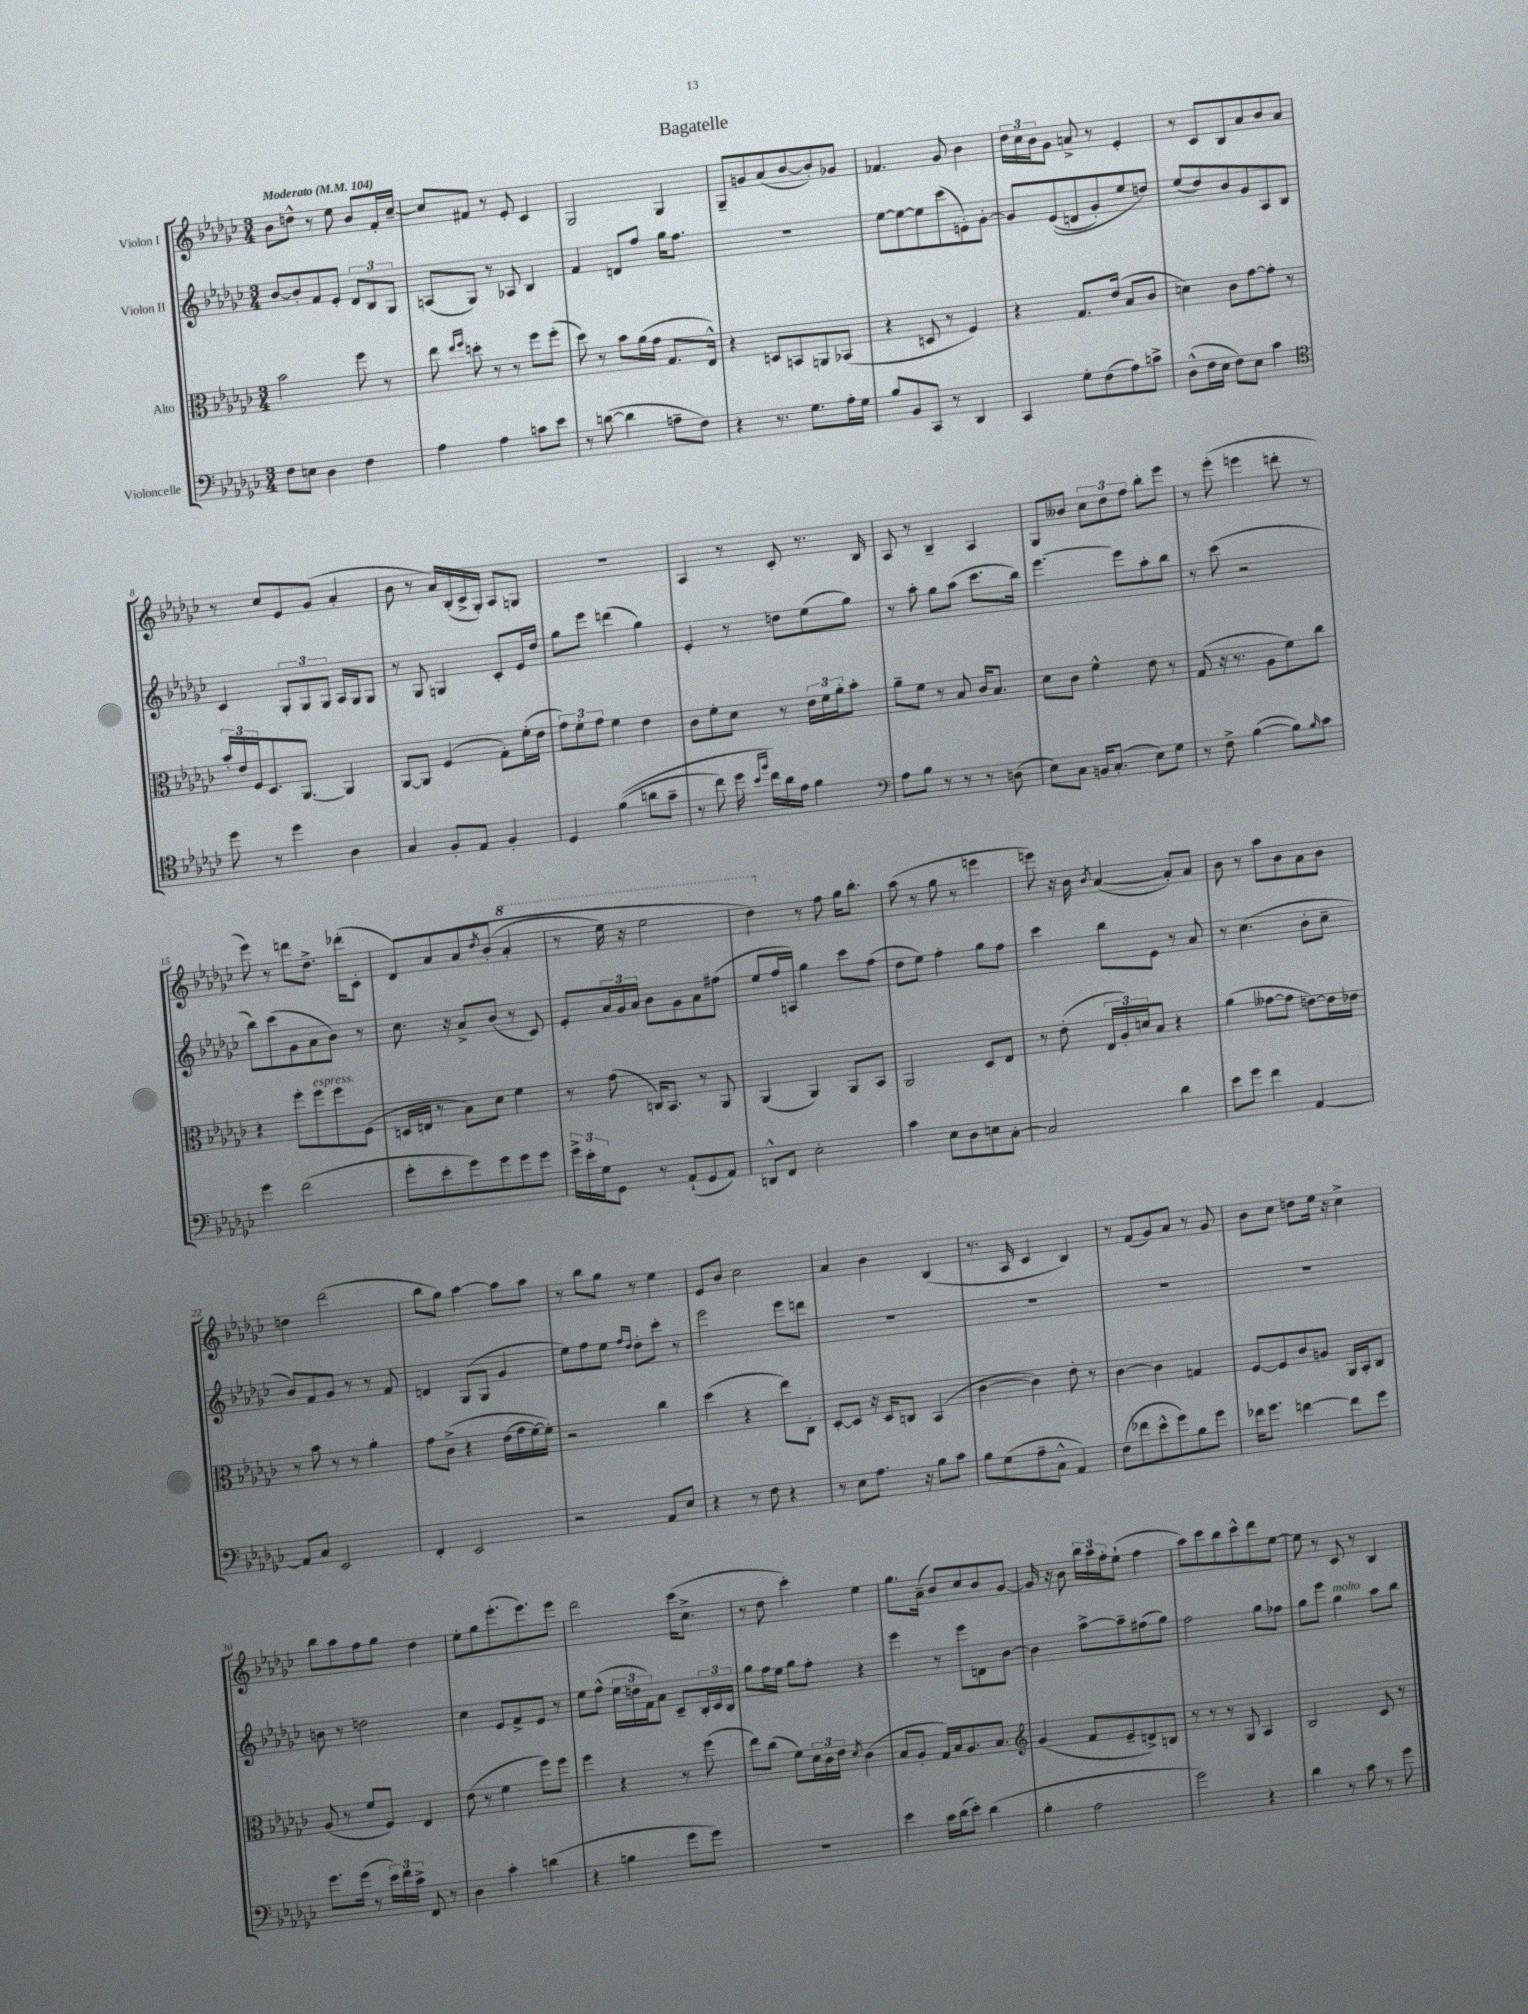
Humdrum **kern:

**kern	**kern	**kern	**kern
*part4	*part3	*part2	*part1
*staff4	*staff3	*staff2	*staff1
*I"Violoncelle	*I"Alto	*I"Violon II	*I"Violon I
*clefF4	*clefC3	*clefG2	*clefG2
*k[b-e-a-d-g-c-]	*k[b-e-a-d-g-c-]	*k[b-e-a-d-g-c-]	*k[b-e-a-d-g-c-]
*M3/4	*M3/4	*M3/4	*M3/4
*MM104	*MM104	*MM104	*MM104
=1	=1	=1	=1
!	!	!	!LO:TX:a:B:t=Moderato
8F\L	2b-\	[8b-/L	8b-\L
8En\J	.	8b-'/]	8ddn^^\J
4D-\	.	8f/	8r
.	.	8e-'/J	8ee-\
4F\	8ff\	12d-/L	8b-/L
.	.	12B-/	.
.	8r	.	16f'/L
.	.	12G-/J	.
.	.	.	[16cc-~/JJ
=2	=2	=2	=2
4A-\	8ee-\	(8An/L	8cc-/L]
.	16qqee-/LL	.	.
.	16qqff/JJ	.	.
.	8ddn'\	8G-/J)	8f#X/J
4A-\	8r	8r	8r
.	8r	8A-X/	8e-'/
8cn\L	8ff\L	4B-/	4c-/
8e-\J	(8ff'\J	.	.
=3	=3	=3	=3
8r	8dd-\)	4f/	2G-/
([8dn\	8r	.	.
4d\]	8b-\L	8dn/L	.
.	(16a-\L	8ff/J	.
.	16g-\JJ	.	.
8An~\L	8.G-/L	16gg-\KL	4G-/
.	.	8.ff\J	.
8F\J)	.	.	.
.	16E-^^/Jk)	.	.
=4	=4	=4	=4
4r	4r	2.r	8G-~/L
.	.	.	8gn/
8.r	8Dn/L	.	(8a-/
.	8BBn/	.	[8b-/
8.G-\L	.	.	.
.	8AAn/	.	8b-'/])
16A-'\L	(8BB-X/J	.	8g-X/J
16G-\JJ	.	.	.
=5	=5	=5	=5
8B-/L	4r	[8ee-\L	4.f-X/
8BB-/	.	8ee-\_	.
8CC-/J	8Dn/	8ee-\]	.
8r	8r	(8ccc-\	8g-/
4DD-/	4F/)	8en'\)	4b-\
.	.	[8g-'\J	.
=6	=6	=6	=6
4CC-/	4r	8g-/L]	24dd-\LL
.	.	.	24cc-\
.	.	.	24b-\J
.	.	((8e-/	8g-\J
8G-'\L	8.G-/L	8dn/	8an^/
(8F\	.	8g-'/)	8r
.	(16e-/Jk	.	.
8A-\)	8B-/L	8ee-/	4e-'/
8cn^\J	8c-/J	8ddn/J)	.
=7	=7	=7	=7
(8D-^^\L	4dn\)	(8ee-/L	8r
16F\L	.	8dd-/)	8c-/L
16E-\JJ	.	.	.
8F\L)	8c-\L	8b-/	8B-/
8E-\J	[8g-\	8g-/	8a-/
4c-\	8g-'\J]	8A-/	8b-/
.	8r	8B-/J	8a-/J
!!LO:LB:g=z
=8	=8	=8	=8
*clefC4	*	*	*
8dd-\	24b-'/LL	4c-/	8r
.	24e-/	.	.
.	24F/J	.	.
8r	8.D-/	.	8cc-/L
4dd-\	.	12G-'/L	8e-/
.	[8.AA-/J	.	.
.	.	12G-/	.
.	.	.	(8g-/J
.	.	12G-/J	.
4A-\	4AA-/]	16A-/LL	4a-'/
.	.	16G-/J	.
.	.	8G-/J	.
=9	=9	=9	=9
4G-/	[8AA-/L	8r	8b-\
.	8AA-/J]	8G-/	8r
8F'/L	(4F/	4Gn/	16a-/LL)
.	.	.	(16B-'/
8E-/J	.	.	16c-^/
.	.	.	16G-'/JJ)
4F'/	8G-'\L)	8c-'/L	8A-/L
.	(16f'\L	16e-/L	8Gn/J
.	16e-\JJ	16dd-/JJ	.
=10	=10	=10	=10
4D-/	12g-\L)	8gg-\L	2.r
.	12f'\	.	.
.	.	8eee-\J	.
.	12g-\J	.	.
((4f\	4f\	(4dddn\	.
8an\L	4e-\	4gg-\)	.
8g-~\J	.	.	.
=11	=11	=11	=11
8r	8c-\L	4e-'/	4A-/
8cc-\)	8f'\	.	.
16dd-\	8d-\J	8r	8r
16qqb-/LL	.	.	.
16qqff/JJ	.	.	.
16cc-\LL)	.	.	.
16a-\	8r	8ddn\L	8c-'/
16e-\JJ	.	.	.
4f\	24e-\LL	(8ee-\	8.r
.	24f\	.	.
.	24a-'\J	.	.
.	8b-'\J	8gg-\J)	.
.	.	.	16B-/
=12	=12	=12	=12
*clefF4	*	*	*
8A-\L	8a-~\L	8r	8A-/
8B-\J	8f\J	8aa-'\	8r
8r	8r	8gg-\L	4B-~/
8r	8B-/	(8aa-\J	.
8r	16c-/KL	8.ccc-\L	4A-/
.	8.B-/J	.	.
(8Dn\	.	.	.
.	.	16bb-\Jk)	.
=13	=13	=13	=13
8E-\L)	8d-\L	[4.eee-\	8G-/L
8C-\J	8c-\J	.	8b--X/J
16BBn/KL	4f^^\	.	12cc-\L
(8.C-'/J	.	.	.
.	.	.	12dd-\
.	.	8eee-\L]	.
.	.	.	12ff\J
8E-\L)	8e-\	8aa-'\	8bb-'\L
8G-\J	8r	8bb-\J	8eee-\J
=14	=14	=14	=14
8r	(8G-/	8r	8r
8F^\	16r	(8ccc-\	(8eee-'\
.	8.r	.	.
([4B-\	.	2r	4eeen\
.	8A-\L	.	.
8B-\L])	8f\)	.	8dddn'\
16qqB-/	.	.	.
8c-\J	8cc-\J	.	8r
!!LO:LB:g=z
=15	=15	=15	=15
4g-\	4r	8bb-\L)	8eee-\)
.	.	(8ccc-\	8r
(2f\	8ff'\L	8g-\	8dddn\L
!	!LO:TX:a:i:t=espress.	!	!
.	8ff\	8a-\	8.dd-^\J
.	8ff\	8b-\J)	.
.	.	.	(16ddd-X'\KL
.	(8F\J	8r	8c-'\J
=16	=16	=16	=16
8g-'\L	16Dn/LL	8.cc-\	8d-/L)
.	16En/JJ	.	.
8e-'\	8r	.	(8a-/
.	.	16r	.
8g-\)	8B-\L)	8a-^/L	8a-/
.	.	.	8qdd-/
8g-\	8d-\J	(8b-/J	(8b-'/J
*	*	*	*8va
8g-\	4f\	8r	4aa-'/
8g-\J	.	8c-/)	.
=17	=17	=17	=17
24g-^\LL	8r	8e-'/L	8r
24e-'\	.	.	.
24G-\J	.	.	.
8GG-\J	(8g-\	24a-/L	16eee-\)
.	.	24g-/	.
.	.	.	16r
.	.	24a-/JJ	.
8r	16Cn/KL)	8b-\L	2eee-\
.	8.BB-/J	.	.
(8AA-`/L	.	8g-\	.
8GG-/	8r	8a-\	.
8AA-/J)	8AA-/	(8ff#X\J	.
=18	=18	=18	=18
8DDn^^/L	(4AA-/	8ee-/L	4ddd-\)
8FF/J	.	16ff/L	.
.	.	16An/JJ)	.
*	*	*	*X8va
2E-'\	4AA-/)	4gg-\	8r
.	.	.	8ff\
.	8AA-/L	8ccc-\L	16gg-\KL
.	.	.	8.bb-'\J
.	8BB-/J	(8ff\J	.
=19	=19	=19	=19
4c-\	2AA-/	8dd-\L	(8aa-\
.	.	8ee-\J)	8r
8E-\L	.	4ff'\	8gg-\
8D-\	.	.	8r
8En\	8D-/L	8gg-\L	4eeen\
[8C-'\J	8E-/J	8ff\J	.
=20	=20	=20	=20
2C-/]	8r	4ccc-\	8eeen\)
.	(8e-'\	.	16r
.	.	.	16b-\
.	.	.	8qb-/
.	24E-/LL	8bb-\L	([4a-/
.	24A-'/)	.	.
.	24dn/J	.	.
.	8B-/J	8e-\J	.
4d-\	4r	8r	8a-'/L])
.	.	8a-/	8a-/J
=21	=21	=21	=21
8e-\L	(4a-\	8r	8b-\
8g-\J	.	(4.cc-\	8r
4f\	[8g--X\L	.	8aa-\L
.	8g--\J]	.	8b-\
[4AA-/	[8en\L)	8b-'\L	8a-\
.	16e\L]	8cc-~\J	8b-\J
.	16e-X\JJ	.	.
!!LO:LB:g=z
=22	=22	=22	=22
8AA-/L]	8r	8b-/L)	4ddn\
8C-/J	8b-\	8f/	.
2EE-/	8r	8g-/J	(2ddd-\
.	8r	8r	.
.	4a-'\	8r	.
.	.	8f/	.
=23	=23	=23	=23
4FF'/	8g-\L	4dn/	8bb-\L
.	(8c-^\J	.	8gg-\J)
2EE-/	4r	(8G-/L	[4aa-\
.	.	8G-/J	.
.	(16e-\LL	4g-/	8aa-\L]
.	16g-\	.	.
.	[16f\)	.	8aa-\J
.	16f'\JJ])	.	.
=24	=24	=24	=24
2r	2r	8ee-\L)	8r
.	.	8ff\	8bb-\L
.	.	8ee-\J	8gg-\J
.	.	16qqff/LL	.
.	.	16qqdd-/JJ	.
.	.	8dd-'\L	8r
8AA-/L	4cc-\	8ccc-'\J	4ee-\
8E-/J	.	8r	.
=25	=25	=25	=25
4r	(4dd-\	2eee-\	8e-/L
.	.	.	8b-/J
8r	4r	.	2cc-\
8F\	.	.	.
4r	8ee-\L)	8eee-\L	.
.	8C-'\J	8dddn\J	.
=26	=26	=26	=26
8r	[8D-'/L	2.r	4a-/
8E-\L	8D-/J]	.	.
8.A-\J	16r	.	4b-\
.	16D-/KL	.	.
.	8Cn/J	.	.
16r	.	.	.
8B-\L	(4BB-/	.	(4B-/
8c-\J	.	.	.
=27	=27	=27	=27
8B-\L	[4c-\	2.r	8.r
(8G-\	.	.	.
.	.	.	16A-/
8A-~\	4c-\])	.	4c-/
8C-^^\J	.	.	.
4AA-/)	8e-'\	.	4B-/)
.	8r	.	.
=28	=28	=28	=28
(8F\L	[4c-\	2.r	8r
8f-X\	.	.	(8f/L
8e-^^\	4c-\]	.	8g-/)
8g-\)	.	.	8a-/J
8B-\	4Gn/	.	8r
8g-\J	.	.	8g-/
=29	=29	=29	=29
16f-X\KL	[8F/L	2.r	8b-\L
8.g-\J	.	.	.
.	8F/]	.	8cc-\J
[4fn\	8c-/	.	8ddn\L
.	8An/J	.	16ee-\Jk
.	.	.	16r
8f\L]	16AA-/LL	.	4cc-^\
.	16BB-'/J	.	.
8g-\J	8C-/J	.	.
!!LO:LB:g=z
=30	=30	=30	=30
8.g-\L	(8A-/	8bn\	8bb-\L
.	8r	8r	8aa-\
(16g-\Jk	.	.	.
8r	8f/L	2ddn\	8ff\
24e-\LL)	8F/J)	.	8gg-\J
24f\	.	.	.
24c-^\JJ	.	.	.
8FF/	4E-/	.	4dd-\
8r	.	.	.
=31	=31	=31	=31
4D-\	(8e-\	4cc-\	8ee-'\L
.	8r	.	8gg-\
4c-'\	4f\	8e-/L	(8.eee-'\
.	.	8f^/	.
.	.	.	8.eee-\)
(4dn\	8ff\L)	8e-/J	.
.	8ff\J	8r	8eee-\J
=32	=32	=32	=32
4r	4ff\	8ee-\L	2ddd-\
.	.	(8ff^^\J	.
4Bn\	4r	24ee-\LL	.
.	.	24ddn\	.
.	.	24f\J)	.
.	.	8a-\J	.
8g-\L	8r	8c-~/L	(16ccc-\KL
.	.	.	8.cc-^\J
8g-\J)	(8ff\	24B-'/L	.
.	.	24c-/	.
.	.	24B-/JJ	.
=33	=33	=33	=33
2.r	8ee-\L)	8gg-\L	8r
.	(8cc-\J	16ff\L	8dd-\
.	.	16ee-\JJ	.
.	8f\L)	8gg-\L	4ccc-'\)
.	24d-\L	8ff'\J	.
.	24c-\	.	.
.	24e-\JJ	.	.
.	8qd-/	.	.
.	(4c-\	4r	4ee-\
=34	=34	=34	=34
4e-\	8B-/L	4eee-\	8.gg-\L
.	8A-'/J	.	.
.	.	.	(16a-~\Jk
16c-\LL	16G-/LL)	8r	8b-/L)
(16d-\J	16B-/J	.	.
8e-'\J)	8.A-/	8eee-\L	8cc-/
(4d-\	.	8dn\	8b-/
.	8.B-/J	.	.
.	.	[8b-\J	[8g-/J
=35	=35	=35	=35
*	*clefG2	*	*
4B-'\	(4g-/	4b-\]	16g-/]
.	.	.	16r
.	.	.	8b-\
2A-\	8f/L	[8aa-^\L	24bb-\LL
.	.	.	24aa-\
.	.	.	24ff'\J
.	8e-~/	8aa-~\]	(8ee-`\J
.	8dn^/)	(8ff#X\	4ff\
.	8Bn/J	8gg-\J)	.
=36	=36	=36	=36
2g-\)	8r	2ff\	8aa-\L)
.	8r	.	8ccc-\
.	8r	.	8bb-\
.	8G-/	.	8ccc-^^\
4r	4A-/	8gg-\L	8ddd-\
.	.	8ff-X\J	[8ee-\J
=37	=37	=37	=37
4d-\	2B-/	8gg-\L	8ee-\]
.	.	8eee-\J	8r
!	!	!LO:TX:a:i:t=molto	!
8r	.	4gg-\	8c-/
8c-\	.	.	8r
8r	8c-/	8aa-\L	4B-/
8g-\	8r	8bb-\J	.
==	==	==	==
*-	*-	*-	*-
